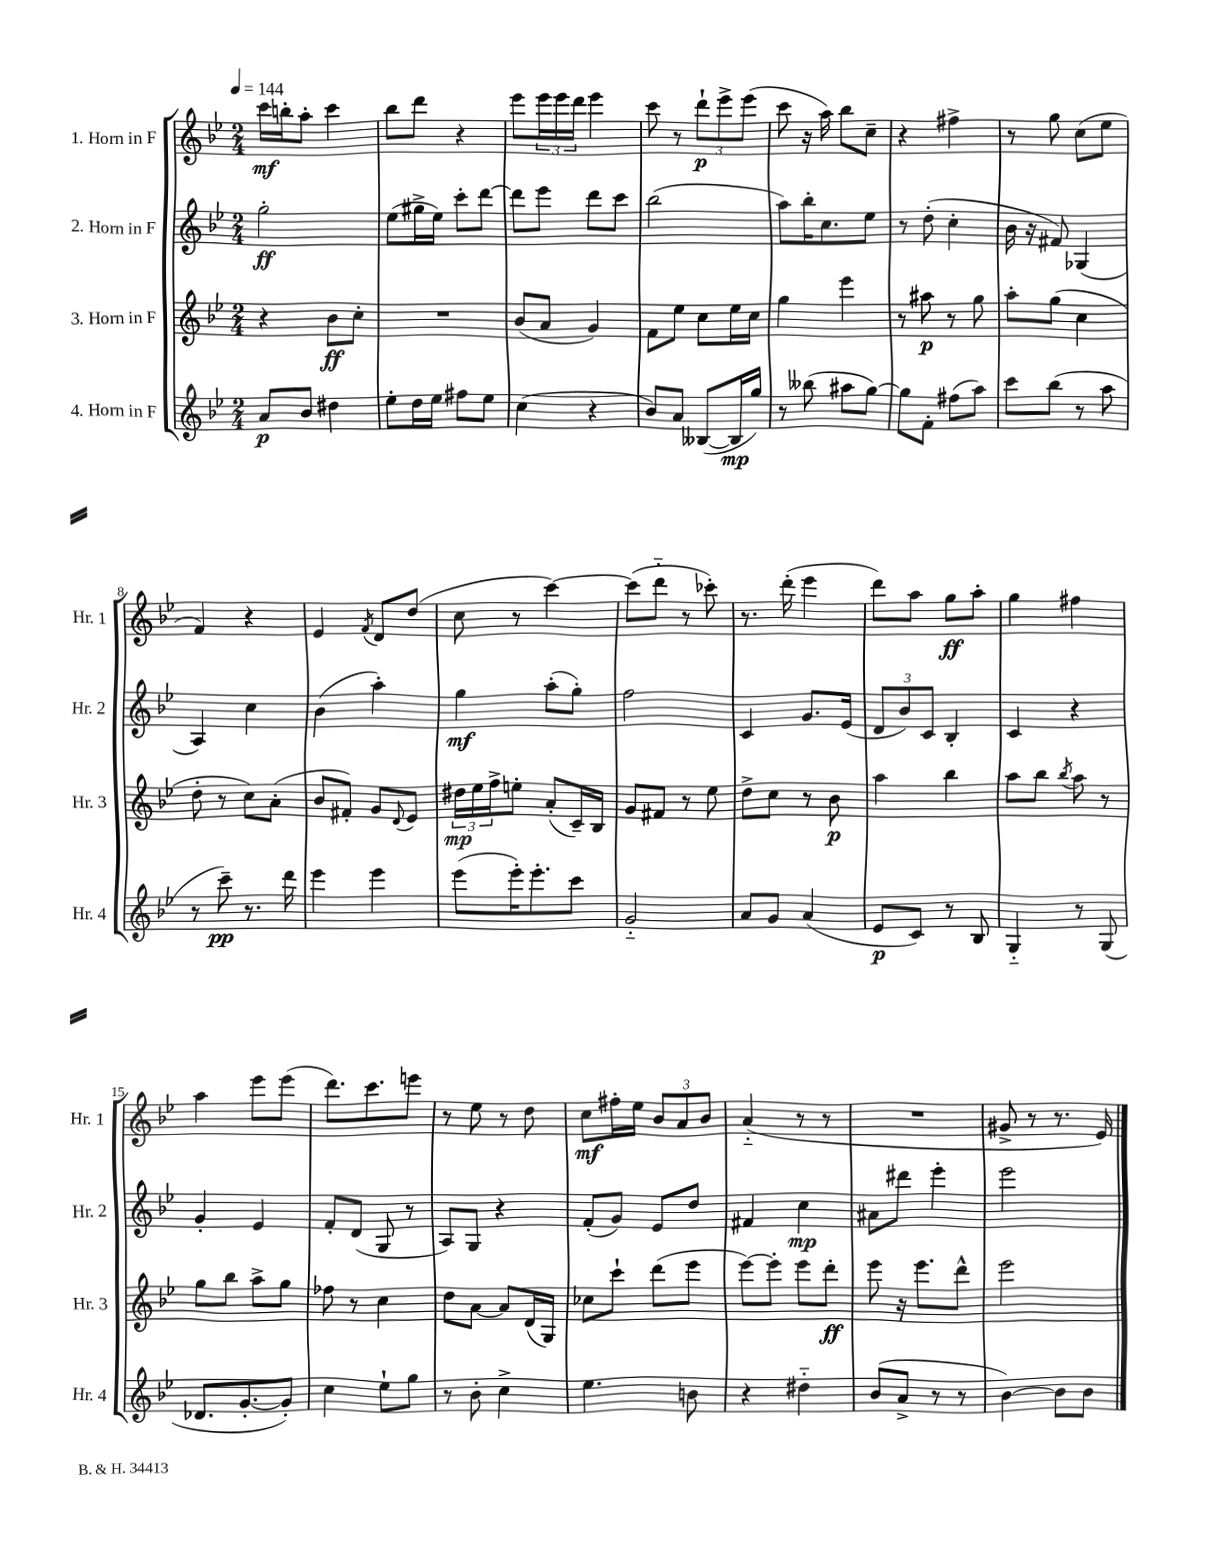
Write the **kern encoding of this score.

**kern	**dynam	**kern	**dynam	**kern	**dynam	**kern	**dynam
*part4	*part4	*part3	*part3	*part2	*part2	*part1	*part1
*staff4	*staff4	*staff3	*staff3	*staff2	*staff2	*staff1	*staff1
*I"4. Horn in F	*	*I"3. Horn in F	*	*I"2. Horn in F	*	*I"1. Horn in F	*
*I'Hr. 4	*	*I'Hr. 3	*	*I'Hr. 2	*	*I'Hr. 1	*
*clefG2	*	*clefG2	*	*clefG2	*	*clefG2	*
*k[b-e-]	*	*k[b-e-]	*	*k[b-e-]	*	*k[b-e-]	*
*M2/4	*	*M2/4	*	*M2/4	*	*M2/4	*
*MM144	*	*MM144	*	*MM144	*	*MM144	*
=1	=1	=1	=1	=1	=1	=1	=1
8a/L	p	4r	.	2gg'\	ff	16ccc\LL	mf
.	.	.	.	.	.	16bbn'\J	.
8b-/J	.	.	.	.	.	8aa'\J	.
4dd#X\	.	8b-\L	ff	.	.	4ccc\	.
.	.	8cc'\J	.	.	.	.	.
=2	=2	=2	=2	=2	=2	=2	=2
8ee-'\L	.	2r	.	(8ee-\L	.	8bb-\L	.
16dd\L	.	.	.	16gg#X^\L	.	8ddd\J	.
16ee-\JJ	.	.	.	16ee-\JJ)	.	.	.
8ff#X\L	.	.	.	8ccc'\L	.	4r	.
8ee-\J	.	.	.	[8ddd\J	.	.	.
=3	=3	=3	=3	=3	=3	=3	=3
(4cc\	.	(8b-/L	.	8ddd\L]	.	8eee-\L	.
.	.	8a/J	.	8eee-\J	.	24eee-\L	.
.	.	.	.	.	.	24eee-\	.
.	.	.	.	.	.	24ddd\JJ	.
4r	.	4g/)	.	8ddd\L	.	4eee-\	.
.	.	.	.	8ccc\J	.	.	.
=4	=4	=4	=4	=4	=4	=4	=4
8b-/L)	.	8f\L	.	(2bb-\	.	8ccc\	.
8a/J	.	8ee-\J	.	.	.	8r	.
([8B--X/L	.	8cc\L	.	.	.	12ddd`\L	p
.	.	.	.	.	.	12eee-^\	.
16B--/L]	mp	16ee-\L	.	.	.	.	.
.	.	.	.	.	.	(12eee-\J	.
16gg/JJ)	.	16cc\JJ	.	.	.	.	.
=5	=5	=5	=5	=5	=5	=5	=5
8r	.	4gg\	.	8aa\L)	.	8ccc\	.
(8bb--X\	.	.	.	16bb-'\K	.	16r	.
.	.	.	.	8.cc\	.	16aa\)	.
8aa#X\L	.	4eee-\	.	.	.	8bb-\L	.
[8gg\J)	.	.	.	8ee-\J	.	8cc~\J	.
=6	=6	=6	=6	=6	=6	=6	=6
8gg\L]	.	8r	.	8r	.	4r	.
8f'\J	.	8aa#X\	p	(8dd'\	.	.	.
(8ff#X\L	.	8r	.	4cc'\	.	4ff#X^\	.
8aa\J)	.	8gg\	.	.	.	.	.
=7	=7	=7	=7	=7	=7	=7	=7
8ccc\L	.	8aa'\L	.	16b-\	.	8r	.
.	.	.	.	16r	.	.	.
(8bb-\J	.	(8gg\J	.	8f#X/)	.	8gg\	.
8r	.	4cc\	.	(4G-X/	.	(8cc\L	.
8aa\	.	.	.	.	.	8ee-\J	.
!!LO:LB:g=z
=8	=8	=8	=8	=8	=8	=8	=8
8r	.	8dd'\	.	4A/)	.	4f/)	.
8ccc~\)	pp	8r	.	.	.	.	.
8.r	.	8cc\L)	.	4cc\	.	4r	.
.	.	(8a'\J	.	.	.	.	.
16ddd\	.	.	.	.	.	.	.
=9	=9	=9	=9	=9	=9	=9	=9
4eee-\	.	8b-/L	.	(4b-\	.	4e-/	.
.	.	8f#X'/J)	.	.	.	.	.
.	.	.	.	.	.	8qf/	.
4eee-\	.	8g/L	.	4aa'\)	.	8d/L	.
.	.	8qqd/	.	.	.	.	.
.	.	8e-/J	.	.	.	(8dd/J	.
=10	=10	=10	=10	=10	=10	=10	=10
(8eee-\L	.	24dd#X\LL	mp	4gg\	mf	8cc\	.
.	.	24ee-\	.	.	.	.	.
.	.	24ff^\J	.	.	.	.	.
16eee-'\K)	.	8een'\J	.	.	.	8r	.
8.eee-'\	.	.	.	.	.	.	.
.	.	(8a'/L	.	(8aa'\L	.	[4ccc\)	.
8ccc\J	.	16c~/L)	.	8gg'\J)	.	.	.
.	.	16B-/JJ	.	.	.	.	.
=11	=11	=11	=11	=11	=11	=11	=11
2g/	.	8g/L	.	2ff\	.	(8ccc\L]	.
.	.	8f#X/J	.	.	.	8ddd\J	.
.	.	8r	.	.	.	8r	.
.	.	8ee-\	.	.	.	8ccc-X'\)	.
=12	=12	=12	=12	=12	=12	=12	=12
8a/L	.	8dd^\L	.	4c/	.	8.r	.
8g/J	.	8cc\J	.	.	.	.	.
.	.	.	.	.	.	(16ddd'\	.
(4a/	.	8r	.	8.g/L	.	4eee-\	.
.	.	8b-\	p	.	.	.	.
.	.	.	.	(16e-/Jk	.	.	.
=13	=13	=13	=13	=13	=13	=13	=13
8e-/L	p	4aa\	.	12d/L	.	8ddd\L)	.
.	.	.	.	12b-/)	.	.	.
8c/J)	.	.	.	.	.	8aa\J	.
.	.	.	.	12c/J	.	.	.
8r	.	4bb-\	.	4B-'/	.	8gg\L	ff
8B-/	.	.	.	.	.	8aa'\J	.
=14	=14	=14	=14	=14	=14	=14	=14
4G/	.	8aa\L	.	4c/	.	4gg\	.
.	.	8bb-\J	.	.	.	.	.
.	.	8qbb-/	.	.	.	.	.
8r	.	8aa\	.	4r	.	4ff#X\	.
(8G/	.	8r	.	.	.	.	.
!!LO:LB:g=z
=15	=15	=15	=15	=15	=15	=15	=15
8.d-X/L	.	8gg\L	.	4g'/	.	4aa\	.
.	.	8bb-\J	.	.	.	.	.
[8.g'/	.	.	.	.	.	.	.
.	.	8aa^\L	.	4e-/	.	8eee-\L	.
8g'/J])	.	8gg\J	.	.	.	(8eee-\J	.
=16	=16	=16	=16	=16	=16	=16	=16
4cc\	.	8ff-X\	.	8f'/L	.	8.ddd\L)	.
.	.	8r	.	(8d/J	.	.	.
.	.	.	.	.	.	8.ccc\	.
8ee-`\L	.	4cc\	.	8G/	.	.	.
8gg\J	.	.	.	8r	.	8eeen\J	.
=17	=17	=17	=17	=17	=17	=17	=17
8r	.	8dd\L	.	8A/L)	.	8r	.
8b-'\	.	[8a\J	.	8G/J	.	8ee-\	.
4cc^\	.	8a/L]	.	4r	.	8r	.
.	.	(16d/L	.	.	.	8dd\	.
.	.	16G/JJ)	.	.	.	.	.
=18	=18	=18	=18	=18	=18	=18	=18
4.ee-\	.	8cc-X\L	.	(8f'/L	.	8cc\L	mf
.	.	8ccc`\J	.	8g/J)	.	16ff#X'\L	.
.	.	.	.	.	.	16ee-\JJ	.
.	.	(8ddd\L	.	8e-/L	.	12b-/L	.
.	.	.	.	.	.	12a/	.
8bn\	.	8eee-\J	.	8dd/J	.	.	.
.	.	.	.	.	.	12b-/J	.
=19	=19	=19	=19	=19	=19	=19	=19
4r	.	[8eee-\L)	.	4f#X/	.	(4a/	.
.	.	8eee-'\J]	.	.	.	.	.
4dd#X\	.	8eee-\L	.	4cc\	mp	8r	.
.	.	8ddd'\J	ff	.	.	8r	.
=20	=20	=20	=20	=20	=20	=20	=20
(8b-/L	.	8eee-\	.	8a#X\L	.	2r	.
8a^/J	.	16r	.	8ddd#X\J	.	.	.
.	.	8.eee-\L	.	.	.	.	.
8r	.	.	.	4eee-'\	.	.	.
8r	.	8ddd^^\J	.	.	.	.	.
=21	=21	=21	=21	=21	=21	=21	=21
[4b-\)	.	2eee-\	.	2eee-\	.	8g#X^/	.
.	.	.	.	.	.	8r	.
8b-\L]	.	.	.	.	.	8.r	.
8b-\J	.	.	.	.	.	.	.
.	.	.	.	.	.	16e-/)	.
==	==	==	==	==	==	==	==
*-	*-	*-	*-	*-	*-	*-	*-
